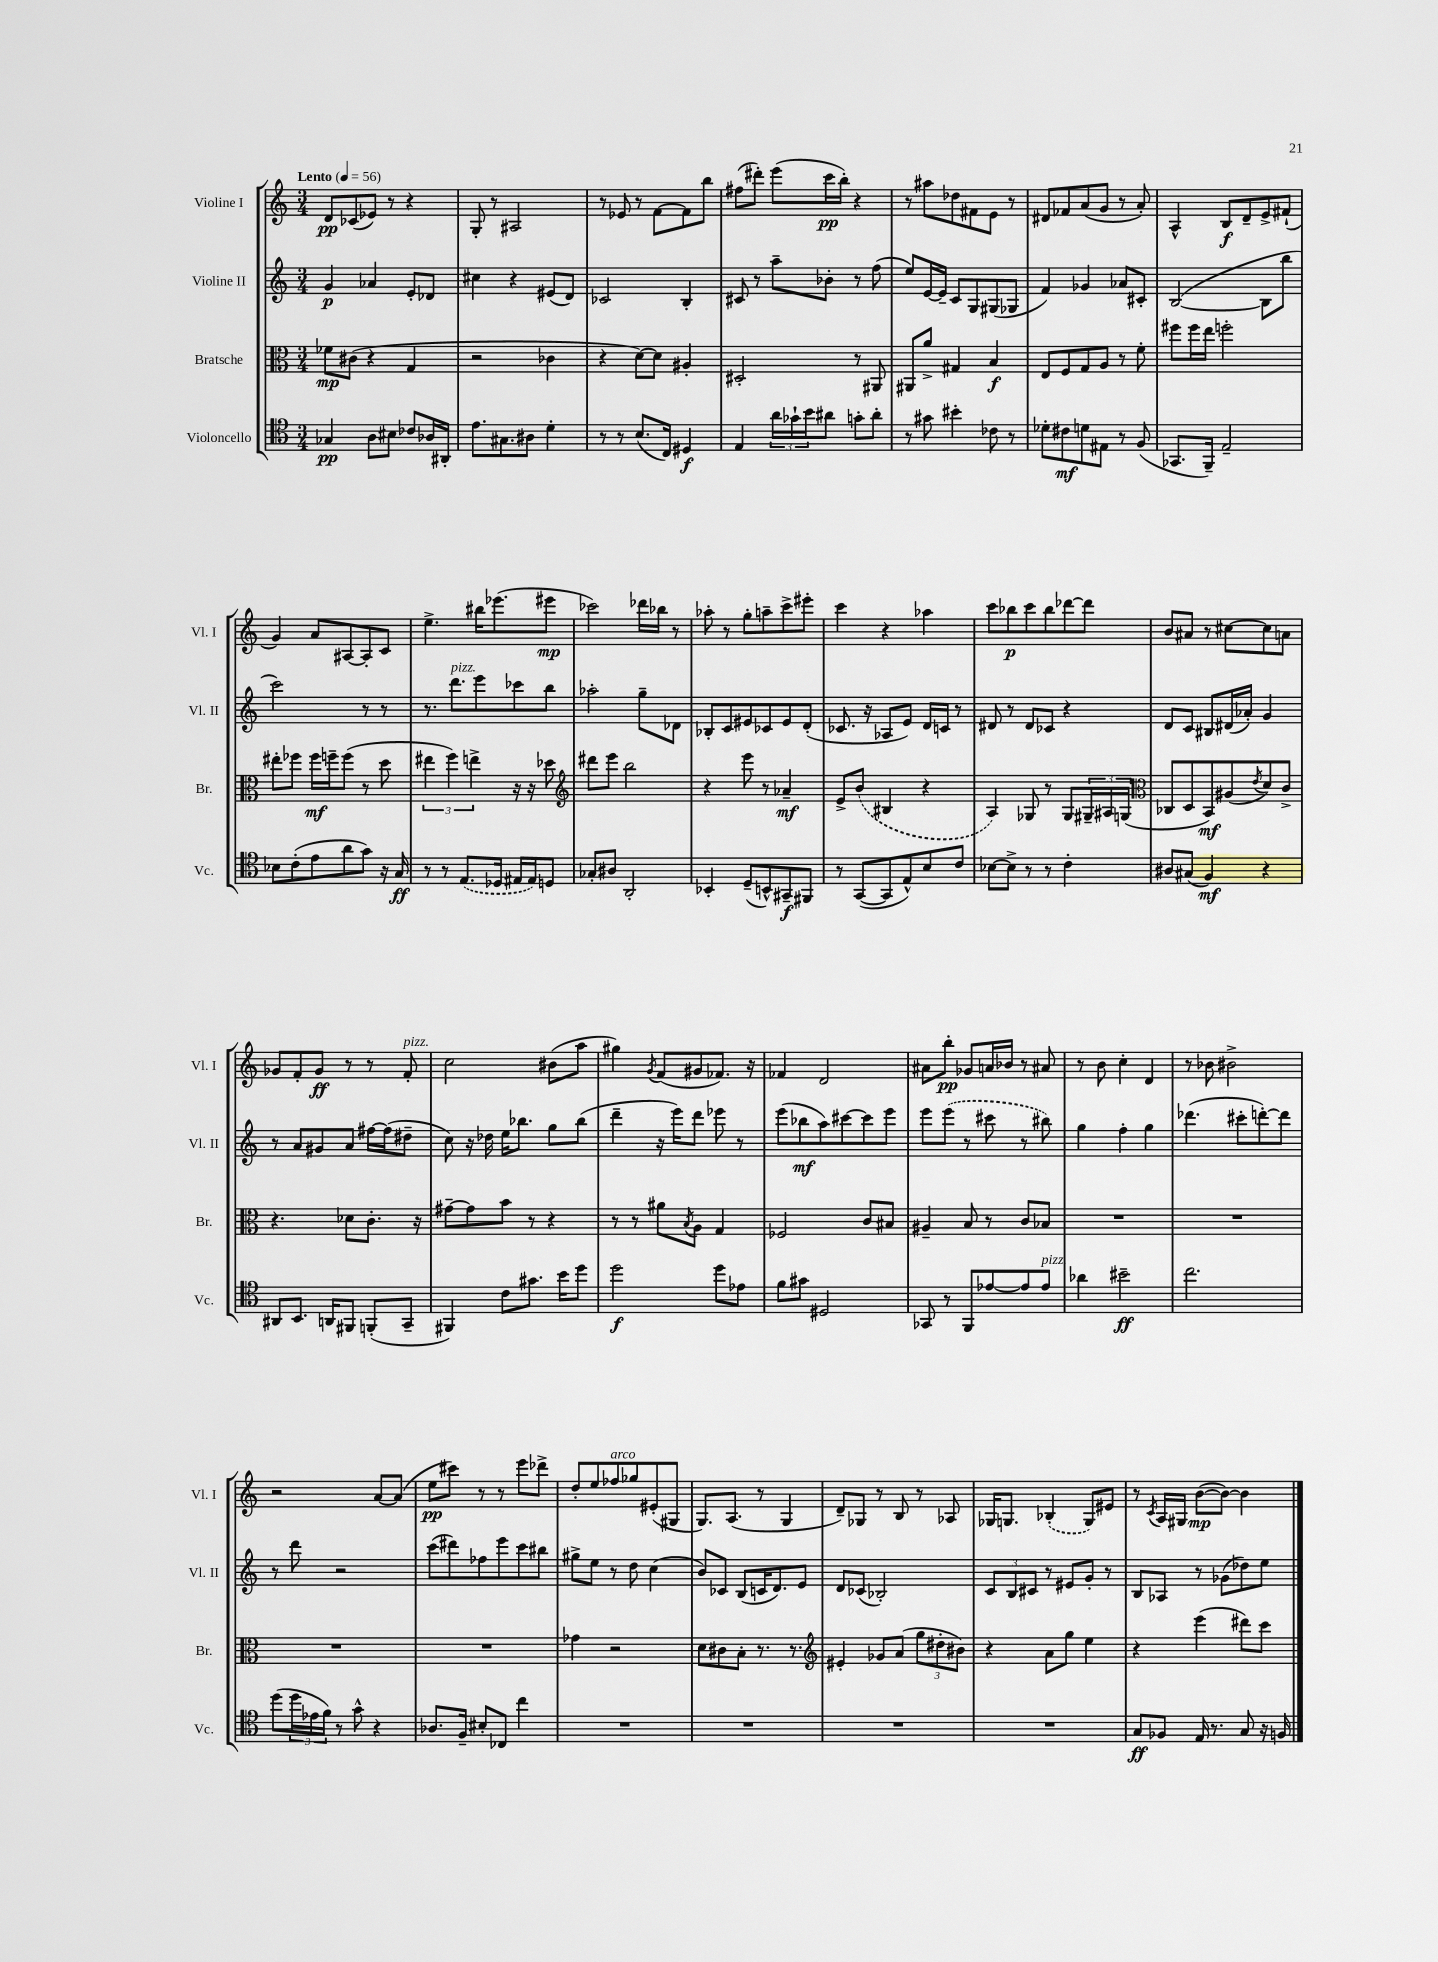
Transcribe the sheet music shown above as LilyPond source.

<<
\new StaffGroup <<
\new Staff = "s0" \with { instrumentName = "Violine I" shortInstrumentName = "Vl. I" } {
    \clef treble \key c \major \numericTimeSignature \time 3/4 \tempo "Lento" 4 = 56
    d'8\pp ces'8( ees'8) r8 r4 |
    g8-. r8 ais2 |
    r8 ees'8 r8 f'8~ f'8 b''8 |
    fis''8( dis'''8-.) e'''8( c'''16\pp b''16-.) r4 |
    r8 ais''8 des''8 fis'8 e'8 r8 |
    dis'8 fes'8 a'8( g'8 r8 a'8-.) |
    a4-^ b8\f d'8-- e'8-> fis'8-!( |
    g'4) a'8 ais8~ ais8-. c'8 |
    e''4.-> bis''16 ees'''8.( eis'''8\mp |
    ces'''2) des'''16 bes''16 r8 |
    aes''8-. r8 g''8-. a''8-- c'''8-> eis'''8-. |
    c'''4 r4 aes''4 |
    c'''8 bes''8\p c'''8 bes''8 des'''8~ des'''8 |
    b'8 ais'8 r8 cis''8~ cis''8 a'8 |
    ges'8 f'8-. ges'8\ff r8 r8 f'8-.^\markup { \italic "pizz." } |
    c''2 bis'8( a''8 |
    gis''4) \acciaccatura { g'8 } f'8( gis'8 fes'8.) r16 |
    fes'4 d'2 |
    ais'8 b''8-.\pp ges'8 a'16 bes'16 r8 ais'8 |
    r8 b'8 c''4-. d'4 |
    r8 bes'8 bis'2-> |
    r2 a'8~ a'8( |
    e''8\pp cis'''8) r8 r8 e'''8 des'''8-> |
    d''8-. e''8 fes''8^\markup { \italic "arco" } ges''8 eis'8-.( gis8 |
    g8.) a8.( r8 g4 |
    d'8--) ges8 r8 b8 r8 aes8 |
    ges16 g8. \once \slurDashed bes4-.( g8) eis'8 |
    r8 \acciaccatura { c'8 } a16 gis16 b'8~\mp( b'8~) b'4 \bar "|." |
}
\new Staff = "s1" \with { instrumentName = "Violine II" shortInstrumentName = "Vl. II" } {
    \clef treble \key c \major \numericTimeSignature \time 3/4
    g'4\p aes'4 e'8-. des'8 |
    cis''4 r4 eis'8( d'8) |
    ces'2 b4-. |
    cis'8 r8 a''8-- bes'8-. r8 f''8( |
    e''8) e'16~ e'16-- c'8 g8 gis8( ges8 |
    f'4) ges'4 aes'8 cis'8-. |
    b2~( b8 b''8 |
    c'''2) r8 r8 |
    r8. d'''8.^\markup { \italic "pizz." } e'''8 ces'''8 b''8 |
    aes''2-. g''8-- des'8 |
    bes8-. c'8 eis'8 ces'8 eis'8 d'8-.( |
    ces'8. r16 aes8 e'8) d'16 c'16 r8 |
    dis'8 r8 dis'8 ces'8 r4 |
    d'8 c'8 bis8 dis'16( aes'16-.) g'4 |
    r8 a'8 gis'8 a'8 fis''16~ fis''16( dis''8-- |
    c''8) r16 des''16 e''16 bes''8. g''8 bes''8( |
    d'''4-- r16 e'''16) d'''8 ees'''8 r8 |
    e'''8( bes''8\mf a''8) cis'''8~ cis'''8 e'''8 |
    e'''8 \once \slurDashed e'''8( r8 cis'''8 r8 bis''8) |
    g''4 f''4-. g''4 |
    des'''4.( cis'''8-. d'''8~-.) d'''8 |
    r8 d'''8 r2 |
    c'''8( dis'''8) fes''8 e'''8 c'''8 bis''8 |
    gis''8-> e''8 r8 d''8 c''4( |
    b'8) ces'8 b8( c'16 d'8.) e'8 |
    d'8 ces'8( bes2-.) |
    \tuplet 3/2 { c'8 b8 cis'8 } r8 eis'8 g'8-. r8 |
    b8 aes8 r8 ges'8( des''8) e''8 \bar "|." |
}
\new Staff = "s2" \with { instrumentName = "Bratsche" shortInstrumentName = "Br." } {
    \clef alto \key c \major \numericTimeSignature \time 3/4
    fes'8\mp cis'8( r4 g4 |
    r2 ces'4 |
    r4 d'8~) d'8 ais4-. |
    dis2-. r8 ais,8 |
    ais,8 a'8-> gis4 b4\f |
    e8 f8 g8 a8 r8 f'8-. |
    fis''8 fis''16 e''16 f''2-. |
    eis''8-. fes''8 fes''16\mf f''16-- f''8( r8 d''8 |
    \tuplet 3/2 { eis''4 f''4) e''4-> } r16 r16 des''8 |
    \clef treble dis'''8 e'''8 b''2 |
    r4 e'''8 r8 aes'4--\mf |
    e'8-> \once \slurDashed b'8( bis4 r4 |
    a4) ges8 r8 ges8 \tuplet 3/2 { gis16-- ais16 g16( } |
    \clef alto ces8 d8 b,8\mf) ais8( \acciaccatura { e'8 } d'8) c'8-> |
    r4. des'8 c'8.-. r16 |
    gis'8~-- gis'8 b'8 r8 r4 |
    r8 r8 ais'8 \acciaccatura { b8 } a8 g4 |
    fes2 c'8 bis8 |
    ais4-- b8 r8 c'8 bes8 |
    R2. |
    R2. |
    R2. |
    R2. |
    ges'4 r2 |
    d'8 cis'8 b8-. r8. r8. |
    \clef treble eis'4-. ges'8 a'8( \tuplet 3/2 { g''8 dis''8-. bis'8) } |
    r4 a'8 g''8 e''4 |
    r4 e'''4( dis'''8) c'''8 \bar "|." |
}
\new Staff = "s3" \with { instrumentName = "Violoncello" shortInstrumentName = "Vc." } {
    \clef tenor \key c \major \numericTimeSignature \time 3/4
    ges4\pp a8 bis8 ces'8 aes16 ais,16-. |
    e'8. gis8. ais8 d'4-. |
    r8 r8 b8.( c16) dis4\f |
    e4 \tuplet 3/2 { a'16 ges'16-! b'16 } ais'8 g'8-. ais'8-. |
    r8 gis'8 bis'4-. ces'8 r8 |
    des'8-. cis'8\mf d'8 eis8 r8 f8( |
    ges,8. f,16--) e2-- |
    bes8 c'8-.( e'8 a'8 g'8) r16 g16\ff |
    r8 r8 \once \slurDashed e8.( des16 eis16 eis16) d8 |
    ges8-. ais8 a,2-. |
    bes,4-. d8--( b,8-^) gis,8--\f fis,8 |
    r8 g,8~( g,8 e8-^) b8 c'8 |
    bes8~ bes8-> r8 r8 c'4-. |
    ais8 gis8( f4\mf) r4 |
    ais,8 b,8. a,16 fis,8 f,8-.( g,8-- |
    fis,4) c'8 gis'8. b'16 d''8 |
    d''2\f d''8 ees'8 |
    f'8 gis'8 dis2 |
    ges,8 r8 f,8 ees'8~ ees'8 ees'8^\markup { \italic "pizz." } |
    aes'4 bis'2--\ff |
    c''2. |
    d''8( \tuplet 3/2 { d''16 ees'16 f'16) } r8 g'8-^ r4 |
    aes8. f16-- bis8-. ces8 c''4 |
    R2. |
    R2. |
    R2. |
    R2. |
    g8\ff fes8 e16 r8. g8 r16 f16 \bar "|." |
}
>>
>>
\layout { \context { \Score \remove "Bar_number_engraver" } }
